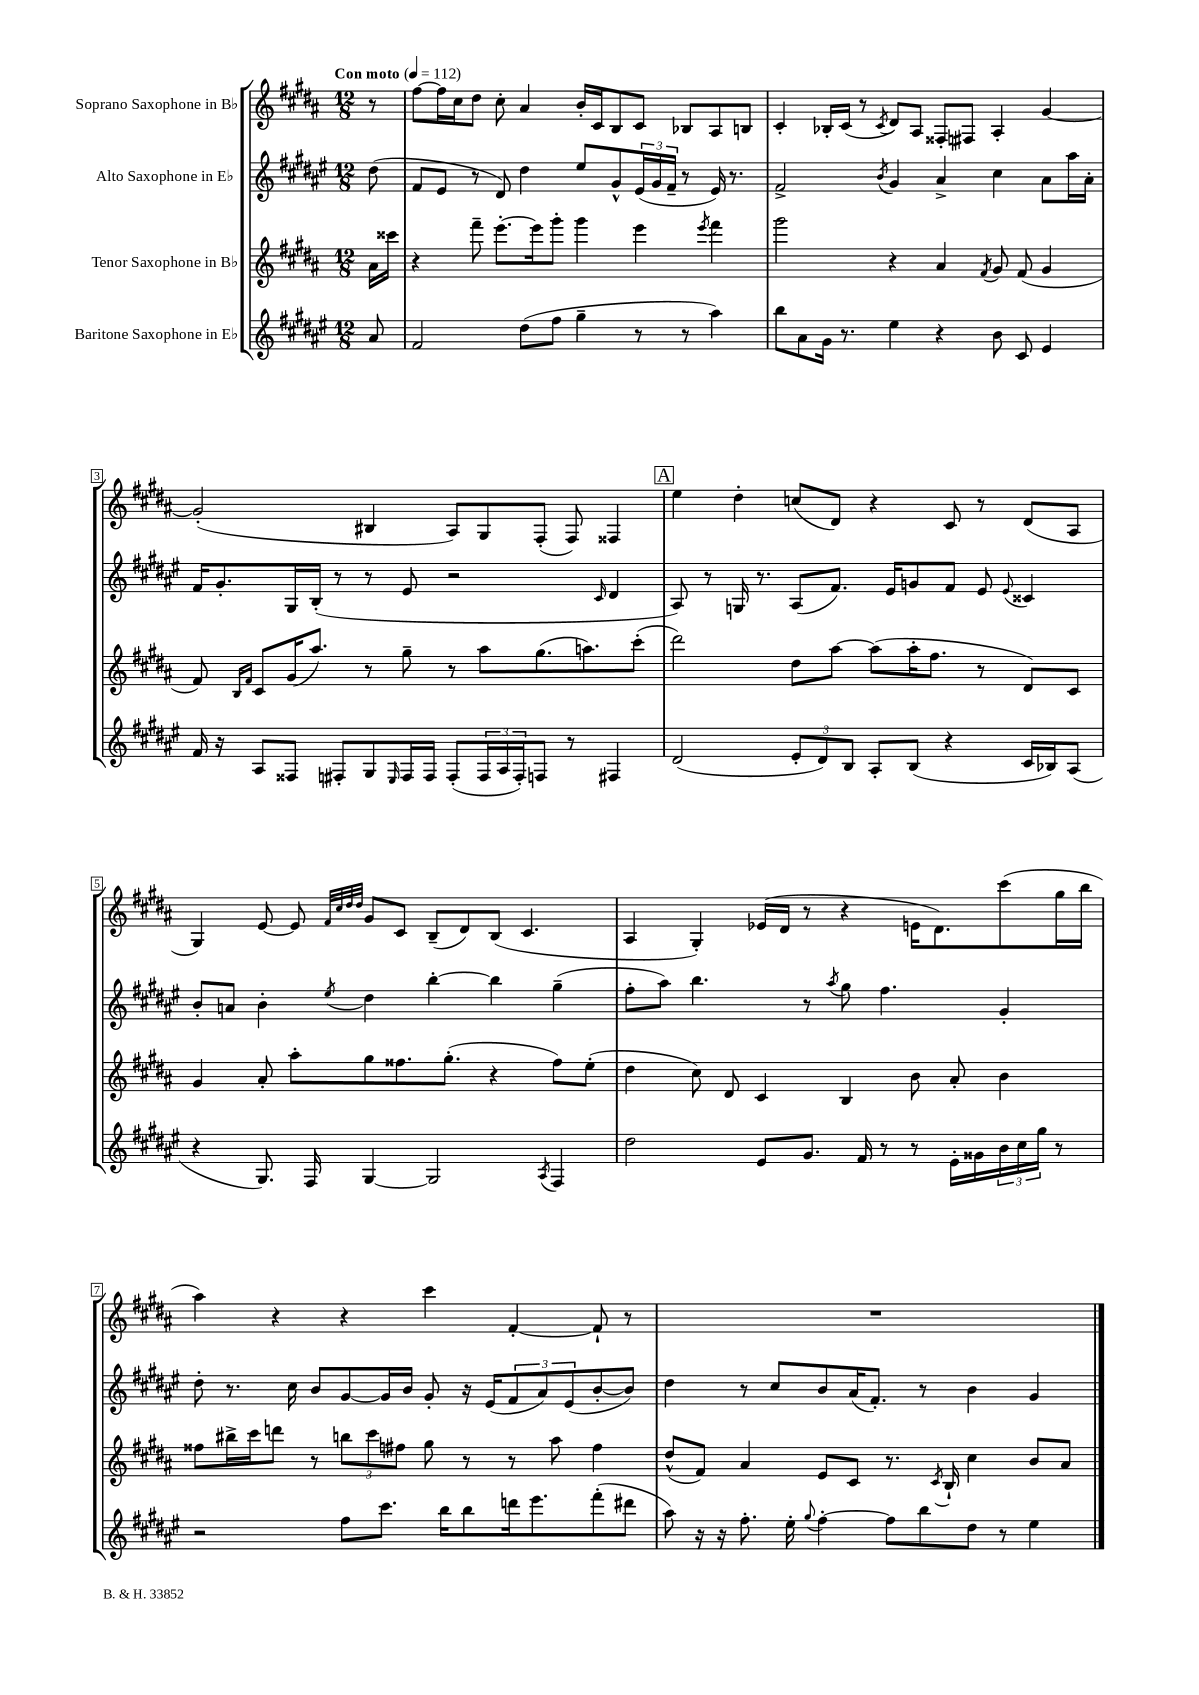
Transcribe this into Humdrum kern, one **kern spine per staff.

**kern	**kern	**kern	**kern
*staff4	*staff3	*staff2	*staff1
*clefG2	*clefG2	*clefG2	*clefG2
*k[f#c#g#d#a#e#]	*k[f#c#g#d#a#]	*k[f#c#g#d#a#e#]	*k[f#c#g#d#a#]
*M12/8	*M12/8	*M12/8	*M12/8
*MM112	*MM112	*MM112	*MM112
8a#	16a#	(8dd#	8r
.	16ccc##	.	.
=	=	=	=
2f#	4r	8f#	[8ff#
.	.	8e#	16ff#]
.	.	.	16cc#
.	8fff#~	8r	8dd#
.	[8.eee'	8d#)	8cc#'
(8dd#	.	4dd#	4a#
.	16eee]	.	.
8ff#	8ggg#'	.	.
4gg#~	4ggg#	8ee#	16b'
.	.	.	16c#
.	.	8g#^^	8B
8r	4eee	(24e#	8c#
.	.	24g#	.
.	.	24f#~	.
8r	.	8r	8B-
.	8qeee	.	.
4aa#)	4fff#	16e#)	8A#
.	.	8.r	.
.	.	.	8B
=	=	=	=
8bb	2ggg#	2f#^	4c#'
8a#	.	.	.
16g#	.	.	16B-'
8.r	.	.	(16c#
.	.	.	8r
.	.	8qb	8qc#
4ee#	4r	4g#	8d#)
.	.	.	8A#
4r	4a#	4a#^	8F##'
.	.	.	8F#
.	8qf#	.	.
8b	8g#	4cc#	4A#'
8c#	(8f#	.	.
4e#	4g#	8a#	[4g#
.	.	16aa#	.
.	.	16a#'	.
=	=	=	=
16f#	8f#)	16f#	(2g#']
16r	.	8.g#'	.
.	16qqB	.	.
.	16qqf#	.	.
8A#	8c#	.	.
8F##	(16g#	16G#	.
.	8.aa#)	(16B'	.
8F#'	.	8r	.
8G#	8r	8r	4B#
16qqE#	.	.	.
16F#	8gg#~	8e#	.
16F#	.	.	.
(8F#'	8r	2r	8A#)
24F#	8aa#	.	8G#
24A#	.	.	.
24F#')	.	.	.
8F	(8.gg#	.	(8F#'
8r	.	.	8F#)
.	8.aa)	.	.
.	.	16qqc#	.
4F#	.	4d#	4F##
.	(8ccc#'	.	.
=	=	=	=
(2d#	2ddd#)	8A#)	4ee
.	.	8r	.
.	.	16G	4dd#'
.	.	8.r	.
12e#'	8dd#	(8A#	(8cc
12d#)	.	.	.
.	[8aa#	8.f#)	8d#)
12B	.	.	.
8A#'	(8aa#]	.	4r
.	.	16e#	.
(8B	16aa#'	8g	.
.	8.ff#	.	.
4r	.	8f#	8c#
.	8r	8e#	8r
.	.	8qqe#	.
16c#	8d#)	4c##	(8d#
16B-)	.	.	.
(8A#	8c#	.	8A#
=	=	=	=
4r	4g#	8b'	4G#)
.	.	8a	.
8.G#)	8a#'	4b'	[8e
.	8aa#'	.	8e]
16F#	.	.	.
.	.	.	32qqf#
.	.	.	32qqcc#
.	.	.	32qqdd#
.	.	8qee#	32qqdd#
[4G#	8gg#	4dd#	8g#
.	8.ff##	.	8c#
2G#]	.	[4bb'	(8B~
.	(8.gg#'	.	.
.	.	.	8d#)
.	4r	4bb]	(8B
.	.	.	4.c#
8qA#	.	.	.
4F#	8ff##)	(4gg#~	.
.	(8ee'	.	.
=	=	=	=
2dd#	4dd#	8ff#'	4A#
.	.	8aa#)	.
.	8cc#)	4.bb	4G#')
.	8d#	.	.
8e#	4c#	.	(16e-
.	.	.	16d#
8.g#	.	8r	8r
.	.	8qaa#	.
.	4B	8gg#	4r
16f#	.	.	.
8r	.	4.ff#	.
8r	8b	.	16e
.	.	.	8.d#)
16e#'	8a#'	.	.
16g##	.	.	.
24b	4b	4g#'	(8ccc#
24cc#	.	.	.
24gg#	.	.	.
8r	.	.	16gg#
.	.	.	16bb
=	=	=	=
2r	8ff##	8dd#'	4aa#)
.	16bb#^	8.r	.
.	16ccc#	.	.
.	8ddd	.	4r
.	.	16cc#	.
.	8r	8b	.
8ff#	12bb	[8g#	4r
.	12ccc#	.	.
8.ccc#	.	16g#]	.
.	12ff#	.	.
.	.	16b	.
.	8gg#	8g#'	4ccc#
16bb	.	.	.
8bb	8r	16r	.
.	.	(16e#	.
16ddd	8r	12f#	[4f#'
8.eee#	.	.	.
.	.	12a#)	.
.	8aa#	.	.
.	.	(12e#	.
(8fff#'	4ff#	[8b'	8f#`]
8ddd#	.	8b])	8r
=	=	=	=
8aa#)	(8dd#^^	4dd#	1.r
16r	8f#)	.	.
16r	.	.	.
8.ff#'	4a#	8r	.
.	.	8cc#	.
16ee#'	.	.	.
8qqgg#	.	.	.
[4ff#'	8e	8b	.
.	8c#	(16a#	.
.	.	8.f#')	.
8ff#]	8.r	.	.
8bb	.	8r	.
.	8qc#	.	.
.	16B`	.	.
8dd#	4cc#	4b	.
8r	.	.	.
4ee#	8b	4g#	.
.	8a#	.	.
==	==	==	==
*-	*-	*-	*-
